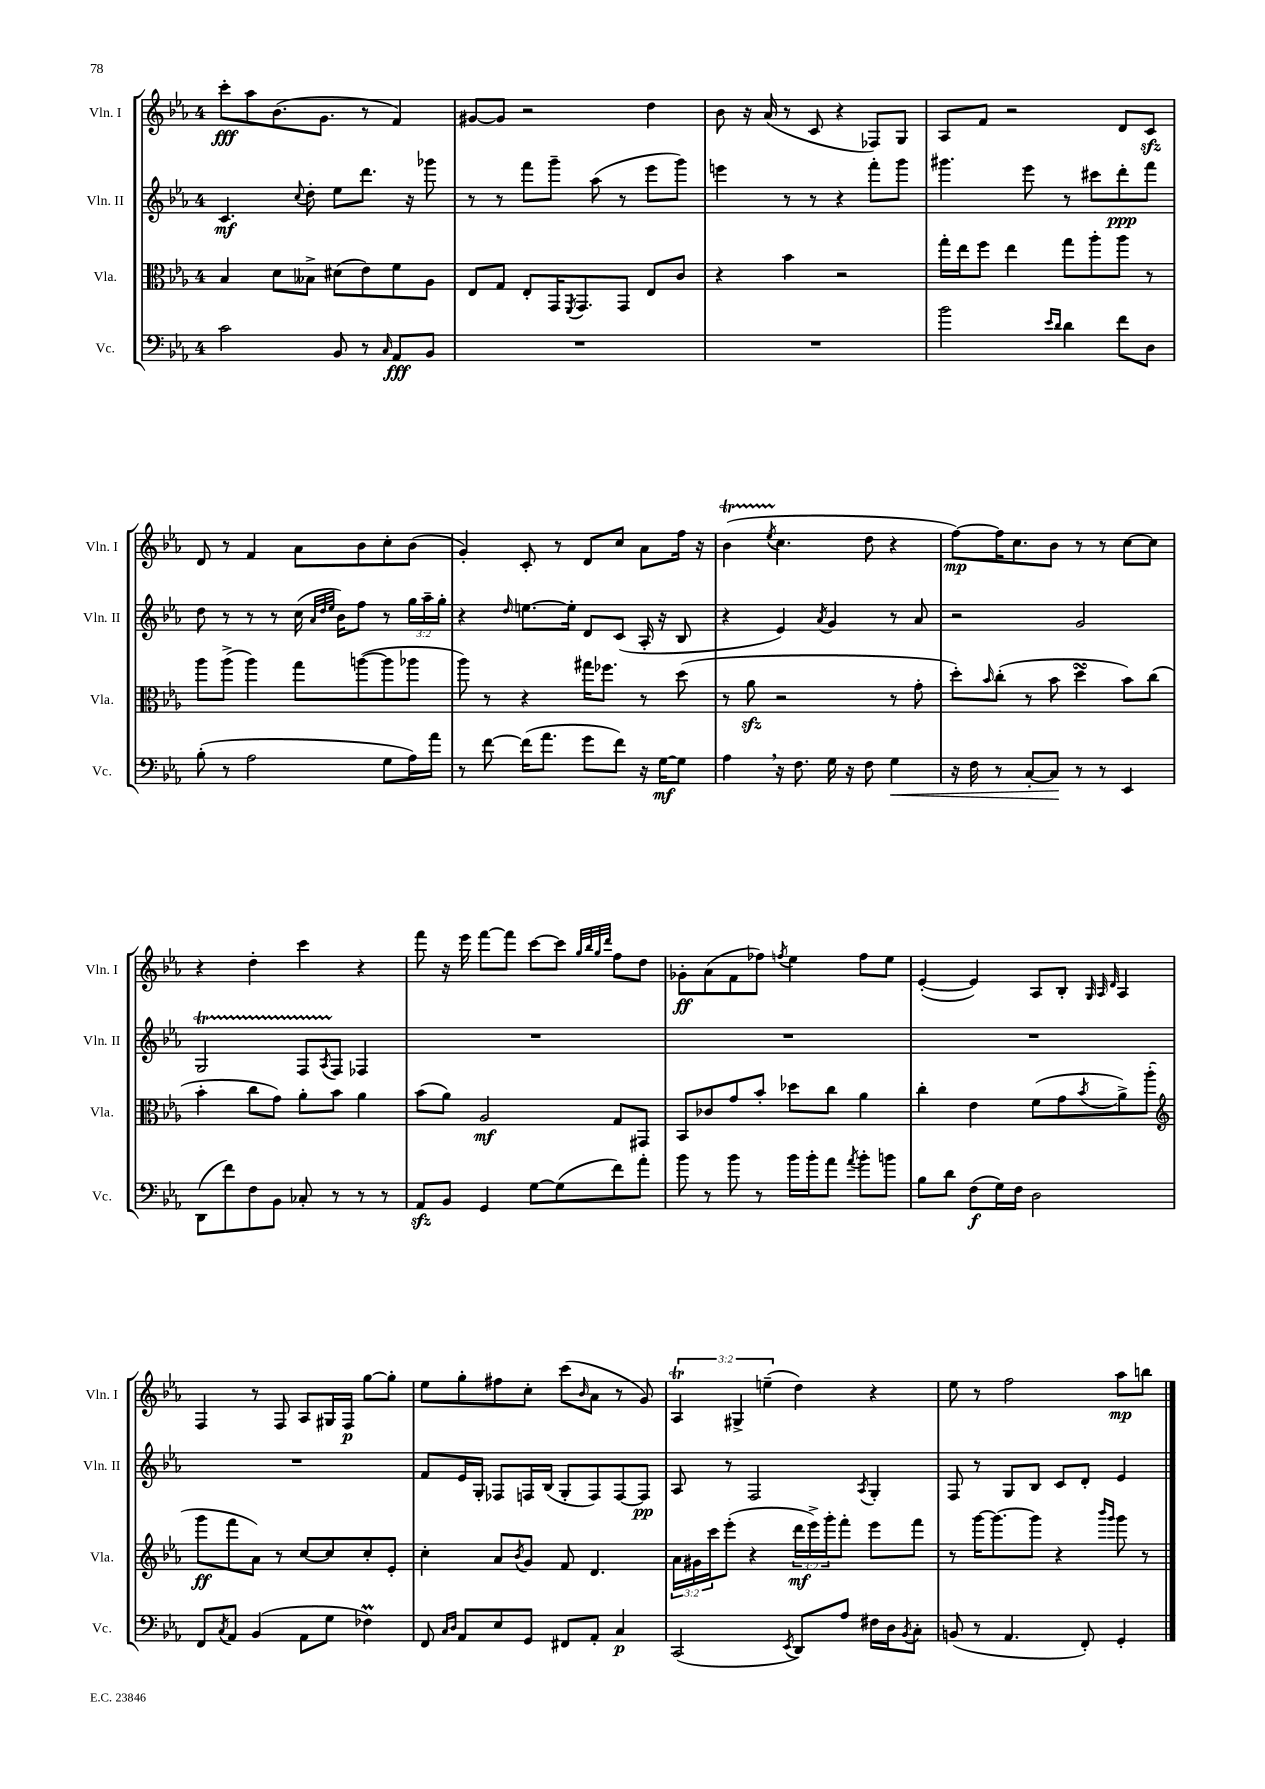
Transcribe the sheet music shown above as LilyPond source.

<<
\new StaffGroup <<
\new Staff = "s0" \with { instrumentName = "Vln. I" shortInstrumentName = "Vln. I" } {
    \clef treble \key ees \major \once \override Staff.TimeSignature.style = #'single-digit \time 4/4 \override Staff.TupletNumber.text = #tuplet-number::calc-fraction-text
    c'''8-.\fff aes''8 bes'8.( g'8. r8 f'4) |
    gis'8~ gis'8 r2 d''4 |
    bes'8 r16 aes'16( r8 c'8 r4 fes8) g8 |
    aes8 f'8 r2 d'8 c'8\sfz |
    d'8 r8 f'4 aes'8 bes'8 c''8-. bes'8( |
    g'4-.) c'8-. r8 d'8 c''8 aes'8 f''16 r16 |
    bes'4\startTrillSpan( \acciaccatura { ees''8 } c''4.\stopTrillSpan d''8 r4 |
    f''8~\mp) f''16 c''8. bes'8 r8 r8 c''8~ c''8 |
    r4 d''4-. c'''4 r4 |
    f'''8 r16 ees'''16 f'''8~ f'''8 c'''8~ c'''8 \grace { g''32 bes''32 g''32 d'''32 } f''8 d''8 |
    ges'8-.\ff aes'8( f'8 fes''8) \acciaccatura { f''8 } ees''4 f''8 ees''8 |
    ees'4~-.( ees'4) aes8 bes8-. \grace { g32 aes32 d'32 } aes4 |
    f4 r8 f8 aes8 gis16 f16\p g''8~ g''8-. |
    ees''8 g''8-. fis''8 c''8-. c'''8( \grace { bes'16 } aes'8 r8 g'8) |
    \tuplet 3/2 { aes4\trill gis4-> e''4--( } d''4) r4 |
    ees''8 r8 f''2 aes''8\mp b''8 \bar "|." |
}
\new Staff = "s1" \with { instrumentName = "Vln. II" shortInstrumentName = "Vln. II" } {
    \clef treble \key ees \major \once \override Staff.TimeSignature.style = #'single-digit \time 4/4 \override Staff.TupletNumber.text = #tuplet-number::calc-fraction-text
    c'4.\mf \appoggiatura { c''8 } d''8-. ees''8 d'''8. r16 ges'''8 |
    r8 r8 f'''8 g'''8-- aes''8( r8 ees'''8 g'''8) |
    e'''4 r8 r8 r4 f'''8-. g'''8 |
    gis'''4. ees'''8 r8 cis'''8 d'''8-.\ppp f'''8 |
    d''8 r8 r8 r8 c''16( \grace { aes'32 d''32 ees''32 } bes'16) f''8 r8 \tuplet 3/2 { g''16 aes''16-- g''16-. } |
    r4 \grace { d''16 } e''8.~ e''16-. d'8 c'8( aes16-. r16 bes8 |
    r4 ees'4) \acciaccatura { aes'8 } g'4 r8 aes'8 |
    r2 g'2 |
    g2\startTrillSpan f8 \acciaccatura { aes8 } f8\stopTrillSpan fes4 |
    R1 |
    R1 |
    R1 |
    R1 |
    f'8 ees'16 g16-. fes8 f16 bes16( g8-. f8) f8~ f8\pp |
    aes8 r8 f2 \acciaccatura { aes8 } g4-. |
    f8 r8 g8 bes8 c'8 d'8-. ees'4 \bar "|." |
}
\new Staff = "s2" \with { instrumentName = "Vla." shortInstrumentName = "Vla." } {
    \clef alto \key ees \major \once \override Staff.TimeSignature.style = #'single-digit \time 4/4 \override Staff.TupletNumber.text = #tuplet-number::calc-fraction-text
    bes4 d'8 beses8-> dis'8( ees'8) f'8 aes8 |
    ees8 g8 ees8-. g,16 \acciaccatura { f,8 } g,8. g,8 ees8 c'8 |
    r4 bes'4 r2 |
    g''16-. ees''16 f''8 ees''4 g''8 aes''8-. aes''8 r8 |
    aes''8 aes''8->( aes''4) g''8 a''8~( a''8 aes''8 |
    aes''8) r8 r4 gis''16 fes''8. r8 d''8( |
    r8 aes'8\sfz r2 r8 g'8-. |
    d''8-.) \grace { bes'16 } c''8-.( r8 bes'8 d''4\turn bes'8) c''8( |
    bes'4-. c''8 g'8) aes'8-. bes'8 aes'4 |
    bes'8( aes'8) aes2\mf g8 gis,8 |
    bes,8 ces'8 g'8 bes'8-. des''8 c''8 aes'4 |
    c''4-. ees'4 f'8( g'8 \acciaccatura { bes'8 } aes'8->) aes''8-.( |
    \clef treble g'''8\ff f'''8 aes'8) r8 c''8~ c''8 c''8-. ees'8-. |
    c''4-. aes'8 \acciaccatura { bes'8 } g'8 f'8 d'4. |
    \tuplet 3/2 { aes'16 gis'16 c'''16 } ees'''8-.( r4 \tuplet 3/2 { d'''16\mf ees'''16->) g'''16-. } f'''8-. ees'''8 f'''8 |
    r8 g'''16~ g'''8.~ g'''8 r4 \grace { bes'''16 g'''16 } g'''8 r8 \bar "|." |
}
\new Staff = "s3" \with { instrumentName = "Vc." shortInstrumentName = "Vc." } {
    \clef bass \key ees \major \once \override Staff.TimeSignature.style = #'single-digit \time 4/4
    c'2 bes,8 r8 \grace { c16 } aes,8\fff bes,8 |
    R1 |
    R1 |
    bes'2 \grace { ees'16 d'16 } d'4 f'8 d8 |
    bes8-.( r8 aes2 g8 aes16) aes'16 |
    r8 f'8~ f'16( aes'8. g'8 f'8) r16 g16~\mf g8 |
    aes4 \breathe r16 f8. g16 r16 f8 g4\< |
    r16 f16 r8 c8~-. c8\! r8 r8 ees,4 |
    d,8( f'8) f8 bes,8 ces8-. r8 r8 r8 |
    aes,8\sfz bes,8 g,4 g8~ g8( f'8) aes'8-. |
    bes'8 r8 bes'8 r8 bes'16 bes'16-. aes'8 \acciaccatura { aes'8 } bes'8-. b'8 |
    bes8 d'8 f8\f( g16) f16 d2 |
    f,8 \acciaccatura { c8 } aes,8 bes,4( aes,8 g8 fes4\prall) |
    f,8 \grace { c16 d16 } aes,8 ees8 g,8 fis,8 aes,8-. c4\p |
    c,2( \acciaccatura { ees,8 } d,8) aes8 fis16 d16 \acciaccatura { bes,8 } c8-. |
    b,8( r8 aes,4. f,8-.) g,4-. \bar "|." |
}
>>
>>
\layout { \context { \Score \remove "Bar_number_engraver" } }
